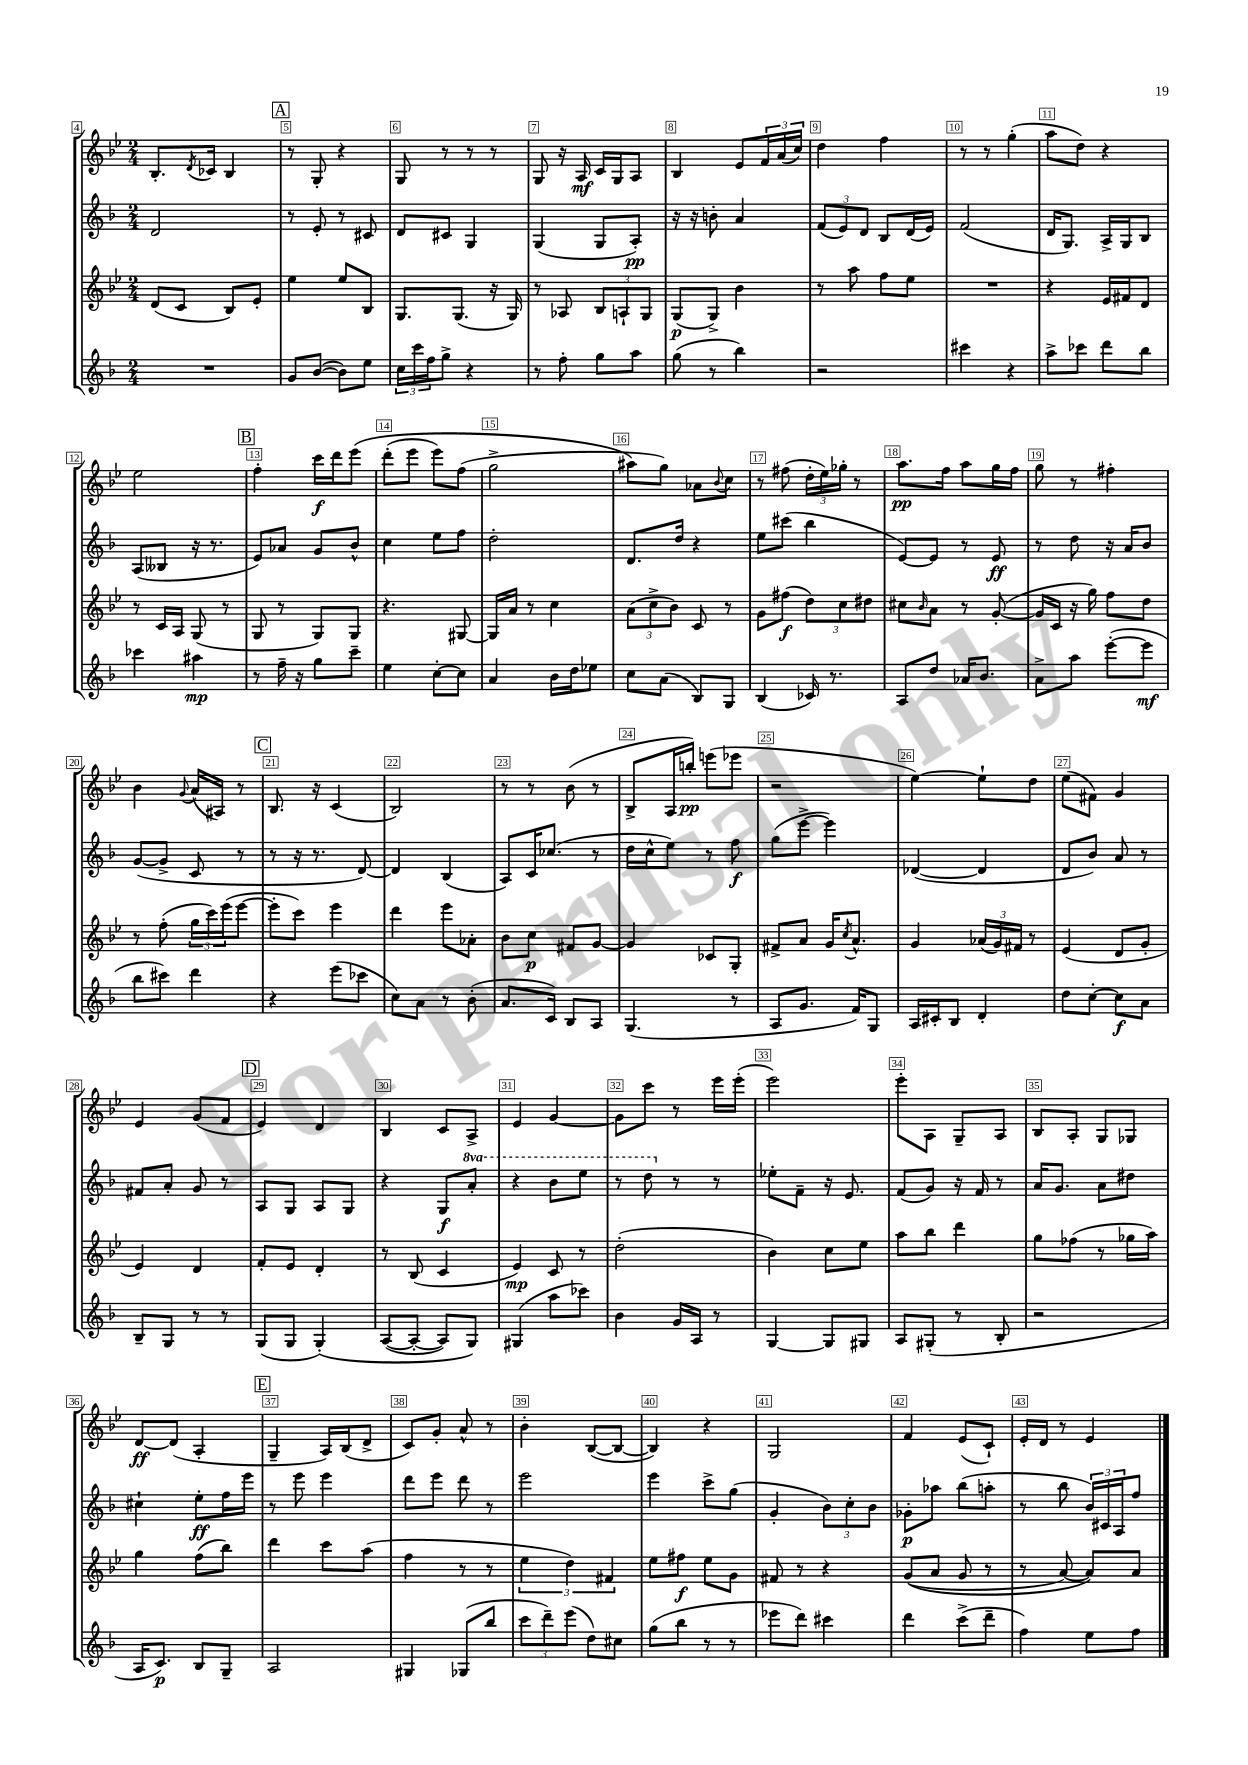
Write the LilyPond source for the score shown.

<<
\new StaffGroup <<
\new Staff = "s0" {
    \clef treble \key bes \major \numericTimeSignature \time 2/4
    bes8.-. \acciaccatura { d'8 } ces'16 bes4 |
    \mark \markup { \box "A" } r8 g8-. r4 |
    g8 r8 r8 r8 |
    g8 r16 a16\mf c'16 g16 a8 |
    bes4 ees'8 \tuplet 3/2 { f'16 a'16( c''16) } |
    d''4 f''4 |
    r8 r8 g''4-.( |
    a''8 d''8) r4 |
    ees''2 |
    \mark \markup { \box "B" } f''4-. c'''16\f d'''16 ees'''8\( |
    d'''8-.( ees'''8 ees'''8) f''8( |
    g''2-> |
    ais''8\) g''8) aes'8 \appoggiatura { bes'8 } c''8 |
    r8 fis''8( \tuplet 3/2 { d''16-. ees''16) ges''16-. } r8 |
    a''8.\pp f''16 a''8 g''16 f''16 |
    g''8 r8 fis''4-. |
    bes'4 \appoggiatura { g'8 } a'16( ais16) r8 |
    \mark \markup { \box "C" } bes8. r16 c'4( |
    bes2) |
    r8 r8 bes'8( r8 |
    bes8-> a16 b''16-.\pp) e'''8( ees'''8 |
    r2 |
    ees''4~) ees''8-! d''8 |
    ees''8( fis'8) g'4 |
    ees'4 g'8( f'8 |
    \mark \markup { \box "D" } ees'4) d'4 |
    bes4 c'8 a8-> |
    ees'4 g'4~ |
    g'8 c'''8 r8 ees'''16 ees'''16-.( |
    ees'''2) |
    ees'''8-. a8 g8-- a8 |
    bes8 a8-. g8 ges8 |
    d'8~\ff d'8( a4-. |
    \mark \markup { \box "E" } g4-- a16) bes16( d'8-> |
    c'8) g'8-. a'8-^ r8 |
    bes'4-. bes8~( bes8~ |
    bes4) r4 |
    g2 |
    f'4 ees'8( c'8-!) |
    ees'16-. d'16 r8 ees'4 \bar "|." |
}
\new Staff = "s1" {
    \clef treble \key f \major \numericTimeSignature \time 2/4 \set Staff.ottavationMarkups = #ottavation-simple-ordinals
    d'2 |
    \mark \markup { \box "A" } r8 e'8-. r8 cis'8 |
    d'8 cis'8 g4 |
    g4( g8 a8-.\pp) |
    r16 r16 b'8-. a'4 |
    \tuplet 3/2 { f'8( e'8) d'8 } bes8 d'16( e'16) |
    f'2( |
    d'16 g8.) a16-> g16 bes8 |
    a8( beses8 r16 r8. |
    \mark \markup { \box "B" } e'8) aes'8 g'8 bes'8-^ |
    c''4 e''8 f''8 |
    d''2-. |
    d'8. d''16 r4 |
    e''8 cis'''8( bes''4 |
    e'8~) e'8 r8 e'8\ff |
    r8 d''8 r16 a'16 bes'8 |
    g'8~( g'8-> c'8 r8 |
    \mark \markup { \box "C" } r8 r16 r8. d'8~) |
    d'4 bes4( |
    a8) c'16 ces''8.( r8 |
    d''16 c''16-^ e''8) r8 f''8\f |
    g''8( e'''8~-> e'''4) |
    des'4~( des'4 |
    d'8 bes'8) a'8 r8 |
    fis'8 a'8-. g'8 r8 |
    \mark \markup { \box "D" } a8 g8 a8 g8 |
    r4 g8\f \ottava #1 a''8-. |
    r4 bes''8 e'''8 |
    r8 d'''8 \ottava #0 r8 r8 |
    ees''8-. f'8-- r16 e'8. |
    f'8( g'8) r16 f'16 r8 |
    a'16 g'8. a'8 dis''8 |
    cis''4-! e''8-.\ff f''16 e'''16 |
    \mark \markup { \box "E" } r8 e'''8 e'''4 |
    d'''8 e'''8 d'''8 r8 |
    e'''2 |
    e'''4 c'''8-> g''8( |
    g'4-. \tuplet 3/2 { bes'8) c''8-. bes'8 } |
    ges'8-.\p aes''8 bes''8( a''8-. |
    r8 bes''8 \tuplet 3/2 { bes'16) cis'16 a16 } f''8 \bar "|." |
}
\new Staff = "s2" {
    \clef treble \key bes \major \numericTimeSignature \time 2/4
    d'8( c'8 bes8) ees'8-. |
    \mark \markup { \box "A" } ees''4 ees''8 bes8 |
    g8. g8.( r16 g16) |
    r8 aes8 \tuplet 3/2 { bes8 a8-! g8 } |
    g8\p( g8->) bes'4 |
    r8 a''8 f''8 ees''8 |
    R2 |
    r4 ees'16 fis'16 d'8 |
    r8 c'16 a16 g8( r8 |
    \mark \markup { \box "B" } g8 r8 g8) g8 |
    r4. gis8~ |
    gis16 a'16 r8 c''4 |
    \tuplet 3/2 { a'8( c''8-> bes'8) } c'8 r8 |
    g'8 fis''8\f( \tuplet 3/2 { d''8) c''8 dis''8 } |
    cis''8 \grace { bes'16 } a'8 r8 g'8~-.( |
    g'16 c'16 r16 g''16) f''8 d''8 |
    r8 f''8-.( \tuplet 3/2 { g''16 c'''16) ees'''16( } ees'''8~ |
    \mark \markup { \box "C" } ees'''8-. c'''8) ees'''4 |
    d'''4 ees'''8 aes'8-. |
    bes'8 c''8\p fis'8 g'8~ |
    g'4 ces'8 g8-. |
    fis'8-> a'8 g'16 \acciaccatura { c''8 } a'8.-^ |
    g'4 \tuplet 3/2 { aes'16( g'16) fis'16 } r8 |
    ees'4( d'8 g'8-. |
    ees'4) d'4 |
    \mark \markup { \box "D" } f'8-. ees'8 d'4-. |
    r8 bes8( c'4 |
    ees'4\mp) c'8 r8 |
    d''2-.( |
    bes'4) c''8 ees''8 |
    a''8 bes''8 d'''4 |
    g''8 fes''8( r8 ges''16 a''16) |
    g''4 f''8( bes''8) |
    \mark \markup { \box "E" } d'''4 c'''8 a''8( |
    f''4 r8 r8 |
    \tuplet 3/2 { ees''4 d''4) fis'4 } |
    ees''8 fis''8\f ees''8 g'8 |
    fis'8 r8 r4 |
    g'8(\( a'8 g'8 r8 |
    r8 a'8~) a'8\) a'8 \bar "|." |
}
\new Staff = "s3" {
    \clef treble \key f \major \numericTimeSignature \time 2/4
    R2 |
    \mark \markup { \box "A" } g'8 bes'8~( bes'8) e''8 |
    \tuplet 3/2 { c''16 c'''16 f''16 } g''8-> r4 |
    r8 f''8-. g''8 a''8 |
    g''8( r8 bes''4) |
    r2 |
    cis'''4 r4 |
    a''8-> ces'''8 d'''8 bes''8 |
    ces'''4 ais''4\mp |
    \mark \markup { \box "B" } r8 f''16-- r16 g''8 c'''8-- |
    e''4 c''8~-. c''8 |
    a'4 bes'16 d''16 ees''8 |
    c''8 a'8( bes8) g8 |
    bes4( ces'16) r8. |
    a8 d''8 aes'16 bes'8. |
    a'8-> a''8 e'''8~-.( e'''8\mf |
    bes''8 cis'''8) d'''4 |
    \mark \markup { \box "C" } r4 e'''8( ces'''8 |
    c''8) a'8 r8 bes'8-.( |
    a'8. c'16) bes8 a8 |
    g4.( r8 |
    a8 g'8. f'16) g8 |
    a16 cis'16-. bes8 d'4-. |
    d''8 c''8~-. c''8\f a'8 |
    bes8-- g8 r8 r8 |
    \mark \markup { \box "D" } g8( g8 g4-.)\( |
    a8~( a8~-. a8) g8\) |
    gis4( a''8 ces'''8) |
    bes'4 g'16 a16 r8 |
    g4~ g8 gis8 |
    a8 gis8-.( r8 bes8-. |
    r2 |
    a16 c'8.\p) bes8 g8-- |
    \mark \markup { \box "E" } a2 |
    gis4 ges8( bes''8 |
    \tuplet 3/2 { c'''8 d'''8--) e'''8( } d''8) cis''8 |
    g''8( bes''8 r8 r8 |
    ees'''8 d'''8) cis'''4 |
    d'''4 c'''8->( d'''8-- |
    f''4) e''8 f''8 \bar "|." |
}
>>
>>
\layout { \context { \Score currentBarNumber = #4 \override BarNumber.break-visibility = ##(#f #t #t) barNumberVisibility = #all-bar-numbers-visible \override BarNumber.stencil = #(make-stencil-boxer 0.1 0.3 ly:text-interface::print) } }
